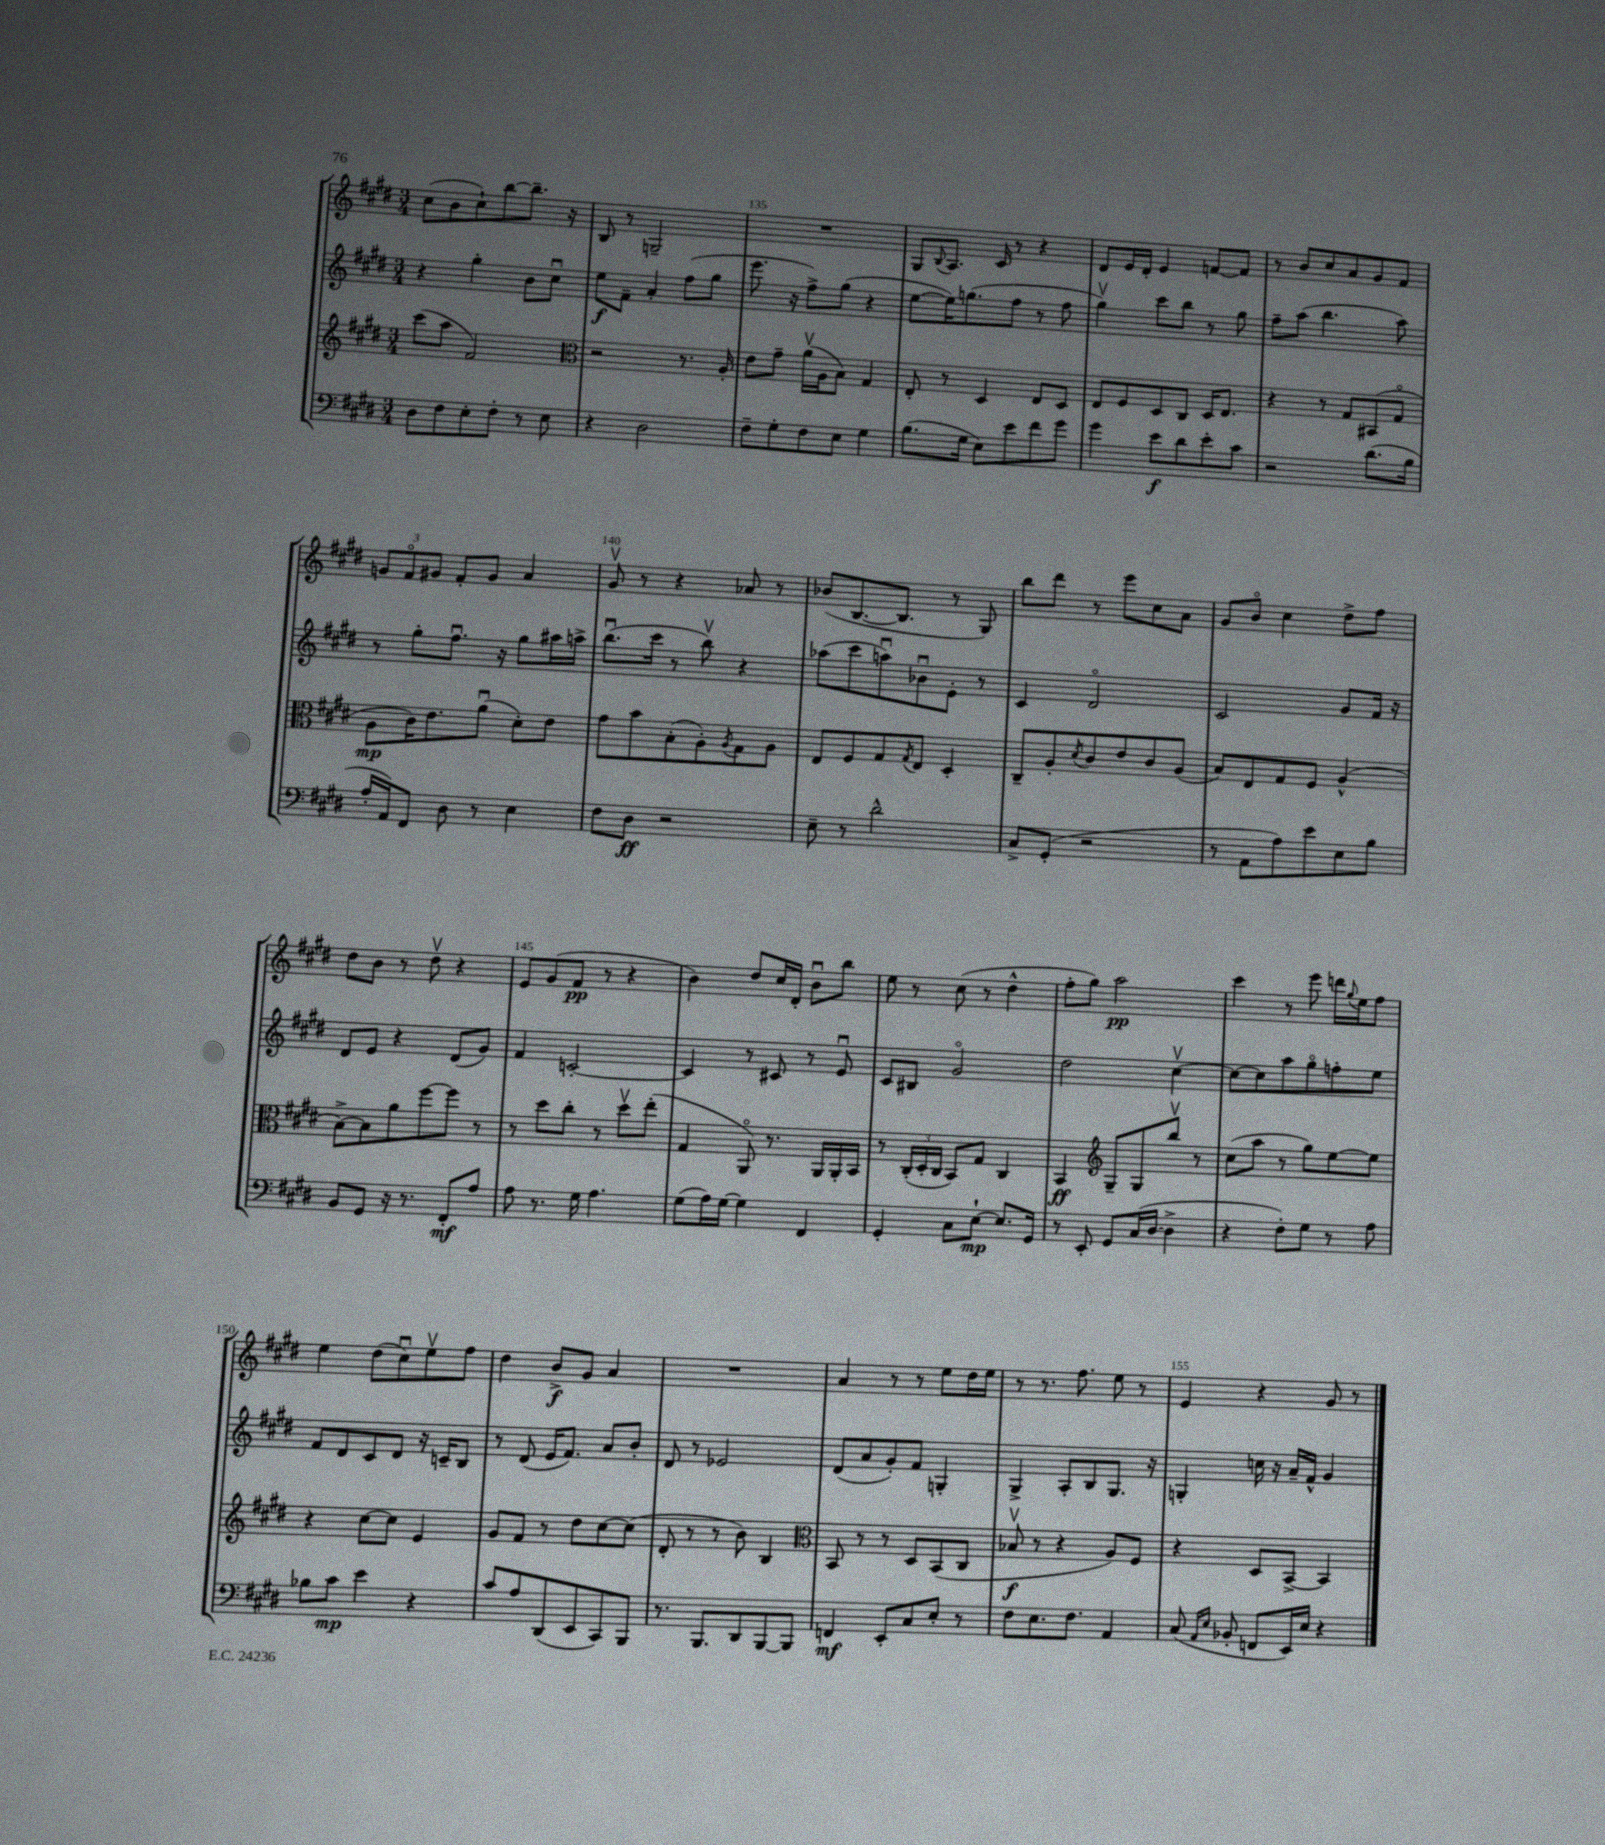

**kern	**kern	**kern	**kern
*staff4	*staff3	*staff2	*staff1
*clefF4	*clefG2	*clefG2	*clefG2
*k[f#c#g#d#]	*k[f#c#g#d#]	*k[f#c#g#d#]	*k[f#c#g#d#]
*M3/4	*M3/4	*M3/4	*M3/4
8D#	(8ccc#	4r	(8cc#
8F#	8aa	.	8b
8E'	2f#)	4gg#'	8cc#`)
8F#'	.	.	[8bb
8r	.	8b	8.bb~]
8E	.	8cc#u	.
.	.	.	16r
=	=	=	=
*	*clefC3	*	*
4r	2r	8ee	8B
.	.	8f#~	8r
2D#	.	4a'	2G~
.	8.r	(8ff#	.
.	.	8gg#	.
.	16A'	.	.
=	=	=	=
8F#~	8e	8.eee	2.r
8G#'	8g#~	.	.
.	.	16r	.
8F#	(16av	8ff#^)	.
.	16A	.	.
8E	8B)	(8gg#	.
4G#	4G#	4r	.
=	=	=	=
(8.B	8E'	[8ee	8G#
.	.	.	8qqB
.	8r	16ee])	8.A
16G#	.	(8.gg	.
8E)	4D#	.	.
.	.	.	16c#
8e	.	8ff#	8r
8f#	8E	8r	4r
8g#	8D#	8ff#	.
=	=	=	=
4g#	8E	4gg#v)	8d#
.	8F#	.	16e
.	.	.	16d#'
8e	8D#	8ccc#	4e
8d#	8C#	8bb	.
8e'	16D#	8r	[8f
.	8.E	.	.
8c#	.	8gg#	8f]
=	=	=	=
2r	4r	8ff#~	8r
.	.	(8aa	8b
.	8r	4.bb	8cc#
.	8G#	.	8a
(8.d#	(8BB#	.	8g#
.	8G#o	8aa)	8f#
16B	.	.	.
=	=	=	=
16A'	8A	8r	12g
16AA)	.	.	.
.	.	.	12f#o
8FF#	16c#)	8gg#'	.
.	.	.	12g#
.	8.e	.	.
8D#	.	8.ff#u	8f#'
8r	(8au	.	8g#
.	.	16r	.
4E	8d#')	8gg#	4a
.	8e	16aa#	.
.	.	16aa^	.
=	=	=	=
8F#	8g#	(8.bbu	8g#v
8D#	8b	.	8r
.	.	16ccc#	.
2r	(8B'	8r	4r
.	8A')	8bbv)	.
.	8qA	.	.
.	8G#	4r	8a-
.	8A	.	8r
=	=	=	=
8E~	8E	(8aa-	(8b-
8r	8F#	8ccc#	[8.B
2d#^^	8G#	8aau)	.
.	.	.	8.B]
.	8qG#	.	.
.	8E	8b-u	.
.	4D#'	8e'	8r
.	.	8r	8G#)
=	=	=	=
8C#^	8C#~	4c#	8bb
(8GG#'	8A'	.	8ddd#
.	8qd#	.	.
2r	8c#	2d#o	8r
.	8e	.	8eee
.	8c#	.	8cc#
.	(8A	.	8a
=	=	=	=
8r	8B)	2c#	8g#
8AA	8E	.	8bo
8A)	8G#	.	4cc#
8e	8F#	.	.
8E	(4A^^	8g#	8dd#^
8B	.	16f#	8ff#
.	.	16r	.
=	=	=	=
8BB	[8B^)	8d#	8dd#
8GG#	8B]	8e	8b
16r	8a	4r	8r
8.r	.	.	.
.	[8ff#	.	8dd#v
8FF#'	8ff#]	(8d#	4r
8A	8r	8g#)	.
=	=	=	=
8A	8r	4f#	8e
8.r	8dd#	.	(8g#
.	8cc#'	[2c'	8f#
16G#	.	.	.
4.A	8r	.	8r
.	8dd#v	.	4r
.	(8ee'	.	.
=	=	=	=
(8G#	4G#	4c]	4b)
16A)	.	.	.
[16G#	.	.	.
4G#]	8AAo)	8r	8dd#
.	8.r	8c#	16cc#
.	.	.	16d#'
4FF#	.	8r	8bu
.	16AA	.	.
.	16AA'	8eu	8bb
.	16BB	.	.
=	=	=	=
4GG#'	8r	8c#	8ee
.	(24C#'	8B#	8r
.	24D#'	.	.
.	24C#	.	.
8C#	8BB)	2g#o	(8cc#
[8E`	8G#	.	8r
8.E]	4C#	.	4dd#^^
16GG#	.	.	.
=	=	=	=
8r	4BB	2dd#	8ff#'
8EE'	.	.	8gg#)
*	*clefG2	*	*
8GG#	8G#~	.	2aa
(16C#	8G#	.	.
[16D#	.	.	.
4D#^]	8bbv	[4cc#v	.
.	8r	.	.
=	=	=	=
4r	(8cc#	8cc#_	4ccc#
.	8aa	8cc#]	.
8F#')	8r	8aa	8r
8G#	8gg#)	8gg#o	8eee
8r	[8ee	8ff'	16ddd
.	.	.	8qqgg#
.	.	.	16ee
8A	8ee]	8ee	8ff#
=	=	=	=
8B-	4r	8f#	4ee
8c#	.	8d#	.
4e	[8cc#	8c#	(8dd#
.	8cc#]	8d#	8cc#u)
4r	4e	16r	8eev
.	.	16c~	.
.	.	8B	8ff#
=	=	=	=
8c#	8g#	8r	4dd#
8A	8f#	(8d#	.
(8DD#	8r	16e	8b^
.	.	8.f#)	.
8EE	8dd#	.	8g#
8CC#)	[8cc#	8a	4a
8BBB	(8cc#]	8b'	.
=	=	=	=
8.r	8d#'	8d#	2.r
.	8r	8r	.
8.BBB	.	.	.
.	8r	2e-	.
8DD#	8b)	.	.
[8BBB	4B	.	.
8BBB]	.	.	.
=	=	=	=
*	*clefC3	*	*
4FF	8BB	(8d#	4a
.	8r	8a	.
8EE'	8r	8g#')	8r
8C#	8D#	8f#	8r
8E'	(8BB	4G'	8ee
8r	8C#	.	16dd#
.	.	.	16ee
=	=	=	=
8F#	8B-v	4G#^	8r
8.E	8r	.	8.r
.	4r	8A'	.
8.F#	.	.	8.ff#
.	.	8B	.
4AA	8A)	8.G#	8ee
.	8F#	.	8r
.	.	16r	.
=	=	=	=
(8C#	4r	4G'	4e
16qqAA	.	.	.
16qqE	.	.	.
8BB-'	.	.	.
8FF	8D#	16cc	4r
.	.	16r	.
16EE)	[8BB^	16a~	.
16E	.	16f#^^	.
4r	4BB]	4g#	8g#
.	.	.	8r
==	==	==	==
*-	*-	*-	*-
